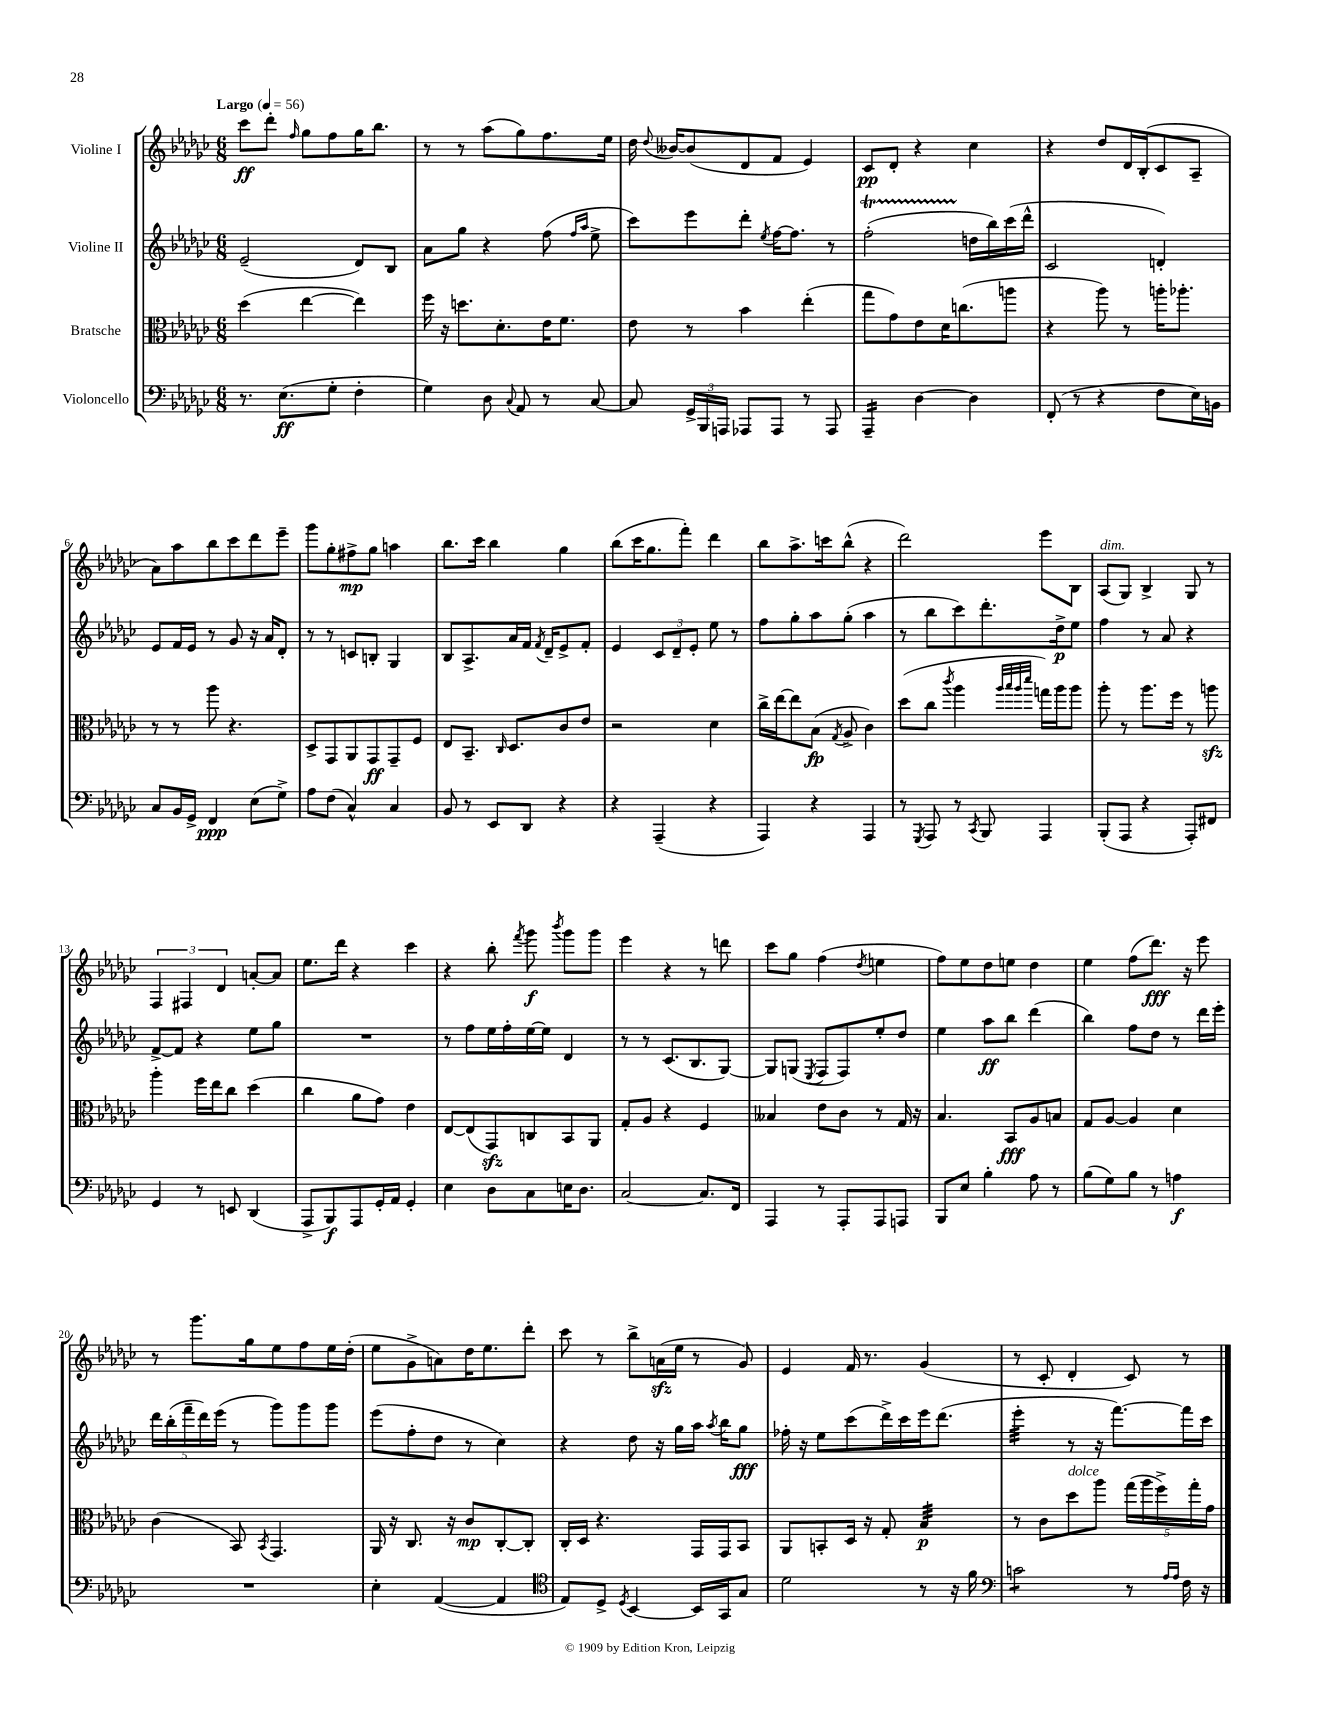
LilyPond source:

<<
\new StaffGroup <<
\new Staff = "s0" \with { instrumentName = "Violine I" } {
    \clef treble \key ges \major \numericTimeSignature \time 6/8 \tempo "Largo" 4 = 56
    \autoBeamOff ces'''8[\ff des'''8]-. \grace { f''16 } ges''8[ f''8 ges''16 bes''8.] |
    r8 r8 aes''8[( ges''8) f''8. ees''16] |
    des''16 \appoggiatura { des''8 } beses'16[~ beses'8( des'8 f'8] ees'4) |
    ces'8[\pp des'8]-. r4 ces''4 |
    r4 des''8[ des'16 bes16-.( ces'8 aes8]-- |
    aes'8[) aes''8 bes''8 ces'''8 des'''8 ees'''8]-- |
    ges'''8[ ges''8-. fis''8->\mp ges''8] a''4 |
    bes''8.[ ces'''16] bes''4 ges''4 |
    bes''8[( ces'''16 ges''8. f'''8]-.) des'''4 |
    bes''8[ aes''8.-> c'''16 bes''8]-^( r4 |
    des'''2) ees'''8[ bes8] |
    aes8[^\markup { \italic "dim." }( ges8]) bes4-> ges8 r8 |
    \tuplet 3/2 { f4 fis4 des'4 } a'8[~-. a'8] |
    ees''8.[ des'''16] r4 ces'''4 |
    r4 bes''8-. \acciaccatura { f'''8 } ges'''8\f \acciaccatura { bes'''8 } ges'''8[ ges'''8] |
    ees'''4 r4 r8 d'''8 |
    ces'''8[ ges''8] f''4( \acciaccatura { des''8 } e''4 |
    f''8[) ees''8 des''8 e''8] des''4 |
    ees''4 f''8[( des'''8.]\fff) r16 ees'''8 |
    r8 ges'''8.[ ges''16 ees''8 f''8 ees''16 des''16]-.( |
    ees''8[ ges'8-> a'8) des''16 ees''8. des'''8]-. |
    ces'''8 r8 bes''8[-> a'16\sfz( ees''16] r8 ges'8) |
    ees'4 f'16 r8. ges'4( |
    r8 ces'8-. des'4-. ces'8) r8 \bar "|." |
}
\new Staff = "s1" \with { instrumentName = "Violine II" } {
    \clef treble \key ges \major \numericTimeSignature \time 6/8
    \autoBeamOff ees'2--( des'8[) bes8] |
    aes'8[ ges''8] r4 f''8( \grace { f''16[ aes''16] } ees''8-> |
    ces'''8[) ees'''8 des'''8]-. \acciaccatura { ees''8 } f''16[~ f''8.] r8 |
    f''2-.\startTrillSpan( d''16[\stopTrillSpan bes''16) ces'''16( des'''16]-^ |
    ces'2 d'4-.) |
    ees'8[ f'16 ees'16] r8 ges'8 r16 aes'16[ des'8]-. |
    r8 r8 c'8[ b8]-. ges4 |
    bes8[ aes8.-> aes'16 f'16] \acciaccatura { f'8 } des'16[-- ees'8-> f'8]-. |
    ees'4 \tuplet 3/2 { ces'8[ des'8-- ees'8]-. } ees''8 r8 |
    f''8[ ges''8-. aes''8 ges''8]-.( aes''4 |
    r8 bes''8[ ces'''8) des'''8.-. des''16->\p ees''8] |
    f''4 r8 aes'8 r4 |
    f'8[~-> f'8] r4 ees''8[ ges''8] |
    R2. |
    r8 f''8[ ees''16 f''16-. ees''16~ ees''16] des'4 |
    r8 r8 ces'8.[( bes8. ges8]~) |
    ges8[ g8]( \acciaccatura { ees8 } f8[ f8) ees''8-. des''8] |
    ees''4 aes''8[\ff bes''8] des'''4( |
    bes''4) f''8[ des''8] r8 des'''16[ ees'''16]-. |
    \tuplet 5/4 { des'''16[ bes''16-.( f'''16-- des'''16) ees'''16]( } r8 ges'''8[) ges'''8 ges'''8] |
    ees'''8[( f''8-. des''8] r8 ces''4) |
    r4 des''8 r16 ges''16[ aes''16] \acciaccatura { aes''8 } bes''16[ ges''8]\fff |
    fes''16-. r16 ees''8[ ces'''8( des'''16->) ces'''16 ees'''16 des'''8.]( |
    ees'''4:32-. r8 r16 f'''8.[~) f'''16 ces'''16] \bar "|." |
}
\new Staff = "s2" \with { instrumentName = "Bratsche" } {
    \clef alto \key ges \major \numericTimeSignature \time 6/8
    \autoBeamOff des''4( ees''4~ ees''4) |
    f''16 r16 d''8.[ des'8.-. ees'16 f'8.] |
    ees'8 r8 bes'4 ees''4-.( |
    ges''8[ ges'8) ees'8 des'16 c''8.( a''8] |
    r4 aes''8) r8 a''16[-. aes''8.]-. |
    r8 r8 aes''8 r4. |
    des8[-> ges,8 aes,8 ges,8\ff ges,8-- f8] |
    ees8[ bes,8.]-- \grace { ces16 } des8.[ ces'8 ees'8] |
    r2 des'4 |
    ces''16[-> ees''16~ ees''8 bes8]\fp( \acciaccatura { ges8 } aes8-> ces'4) |
    des''8[( ces''8] \acciaccatura { ces'''8 } aes''4 \grace { aes''32[ bes''32 aes''32 des'''32] } g''16[) aes''16 aes''8] |
    aes''8-. r8 aes''8.[ f''16] r8 a''8\sfz |
    aes''4-. f''16[ ees''16 ces''8] des''4( |
    ces''4 aes'8[ ges'8]) ees'4 |
    ees8[~ ees8( ges,8\sfz) c8 bes,8 aes,8] |
    ges8[-. aes8] r4 f4 |
    beses4 ees'8[ ces'8] r8 ges16 r16 |
    bes4. bes,8[\fff aes8 b8] |
    ges8[ aes8]~ aes4 des'4 |
    ces'4( bes,8) \acciaccatura { bes,8 } ges,4. |
    aes,16 r16 ces8. r16 ces'8[\mp ces8~-. ces8]-. |
    ces16[-. des16] r4. ges,16[ ges,16 bes,8] |
    aes,8[ b,8-. des16] r16 ges8-. bes4:32\p |
    r8 ces'8[ des''8^\markup { \italic "dolce" } aes''8] \tuplet 5/4 { ges''16[( aes''16 f''16->) ges''16-. ges'16] } \bar "|." |
}
\new Staff = "s3" \with { instrumentName = "Violoncello" } {
    \clef bass \key ges \major \numericTimeSignature \time 6/8
    \autoBeamOff r8. ees8.[\ff( ges8]-. f4-. |
    ges4) des8 \appoggiatura { ces8 } aes,8 r8 ces8~ |
    ces8 \tuplet 3/2 { ges,16[-> bes,,16 a,,16] } aes,,8[ aes,,8] r8 aes,,8 |
    aes,,4:16-- des4~ des4 |
    f,8-.( r8 r4 f8[ ees16) b,16] |
    ces8[ bes,16 ges,16]-> f,4\ppp ees8[( ges8]->) |
    aes8[ f8]( ces4-^) ces4 |
    bes,8 r8 ees,8[ des,8] r4 |
    r4 aes,,4--( r4 |
    aes,,4) r4 aes,,4 |
    r8 \acciaccatura { ges,,8 } aes,,8 r8 \acciaccatura { ces,8 } bes,,8 aes,,4 |
    bes,,8[-.( aes,,8] r4 aes,,8[-.) fis,8] |
    ges,4 r8 e,8 des,4( |
    aes,,8[-> bes,,8\f) aes,,8 ges,16-. aes,16] ges,4-. |
    ees4 des8[ ces8 e16 des8.] |
    ces2~ ces8.[ f,16] |
    aes,,4 r8 aes,,8[-. aes,,8 a,,8] |
    bes,,8[ ees8] bes4-. aes8 r8 |
    bes8[( ges8) bes8] r8 a4\f |
    R2. |
    ees4-. aes,4~( aes,4 |
    \clef tenor ees8[) des8]-> \acciaccatura { des8 } bes,4~ bes,16[ ges,16 ges8] |
    des'2 r8 r16 f'16 |
    \clef bass c'2:8 r8 \grace { aes16[ aes16] } f16 r16 \bar "|." |
}
>>
>>
